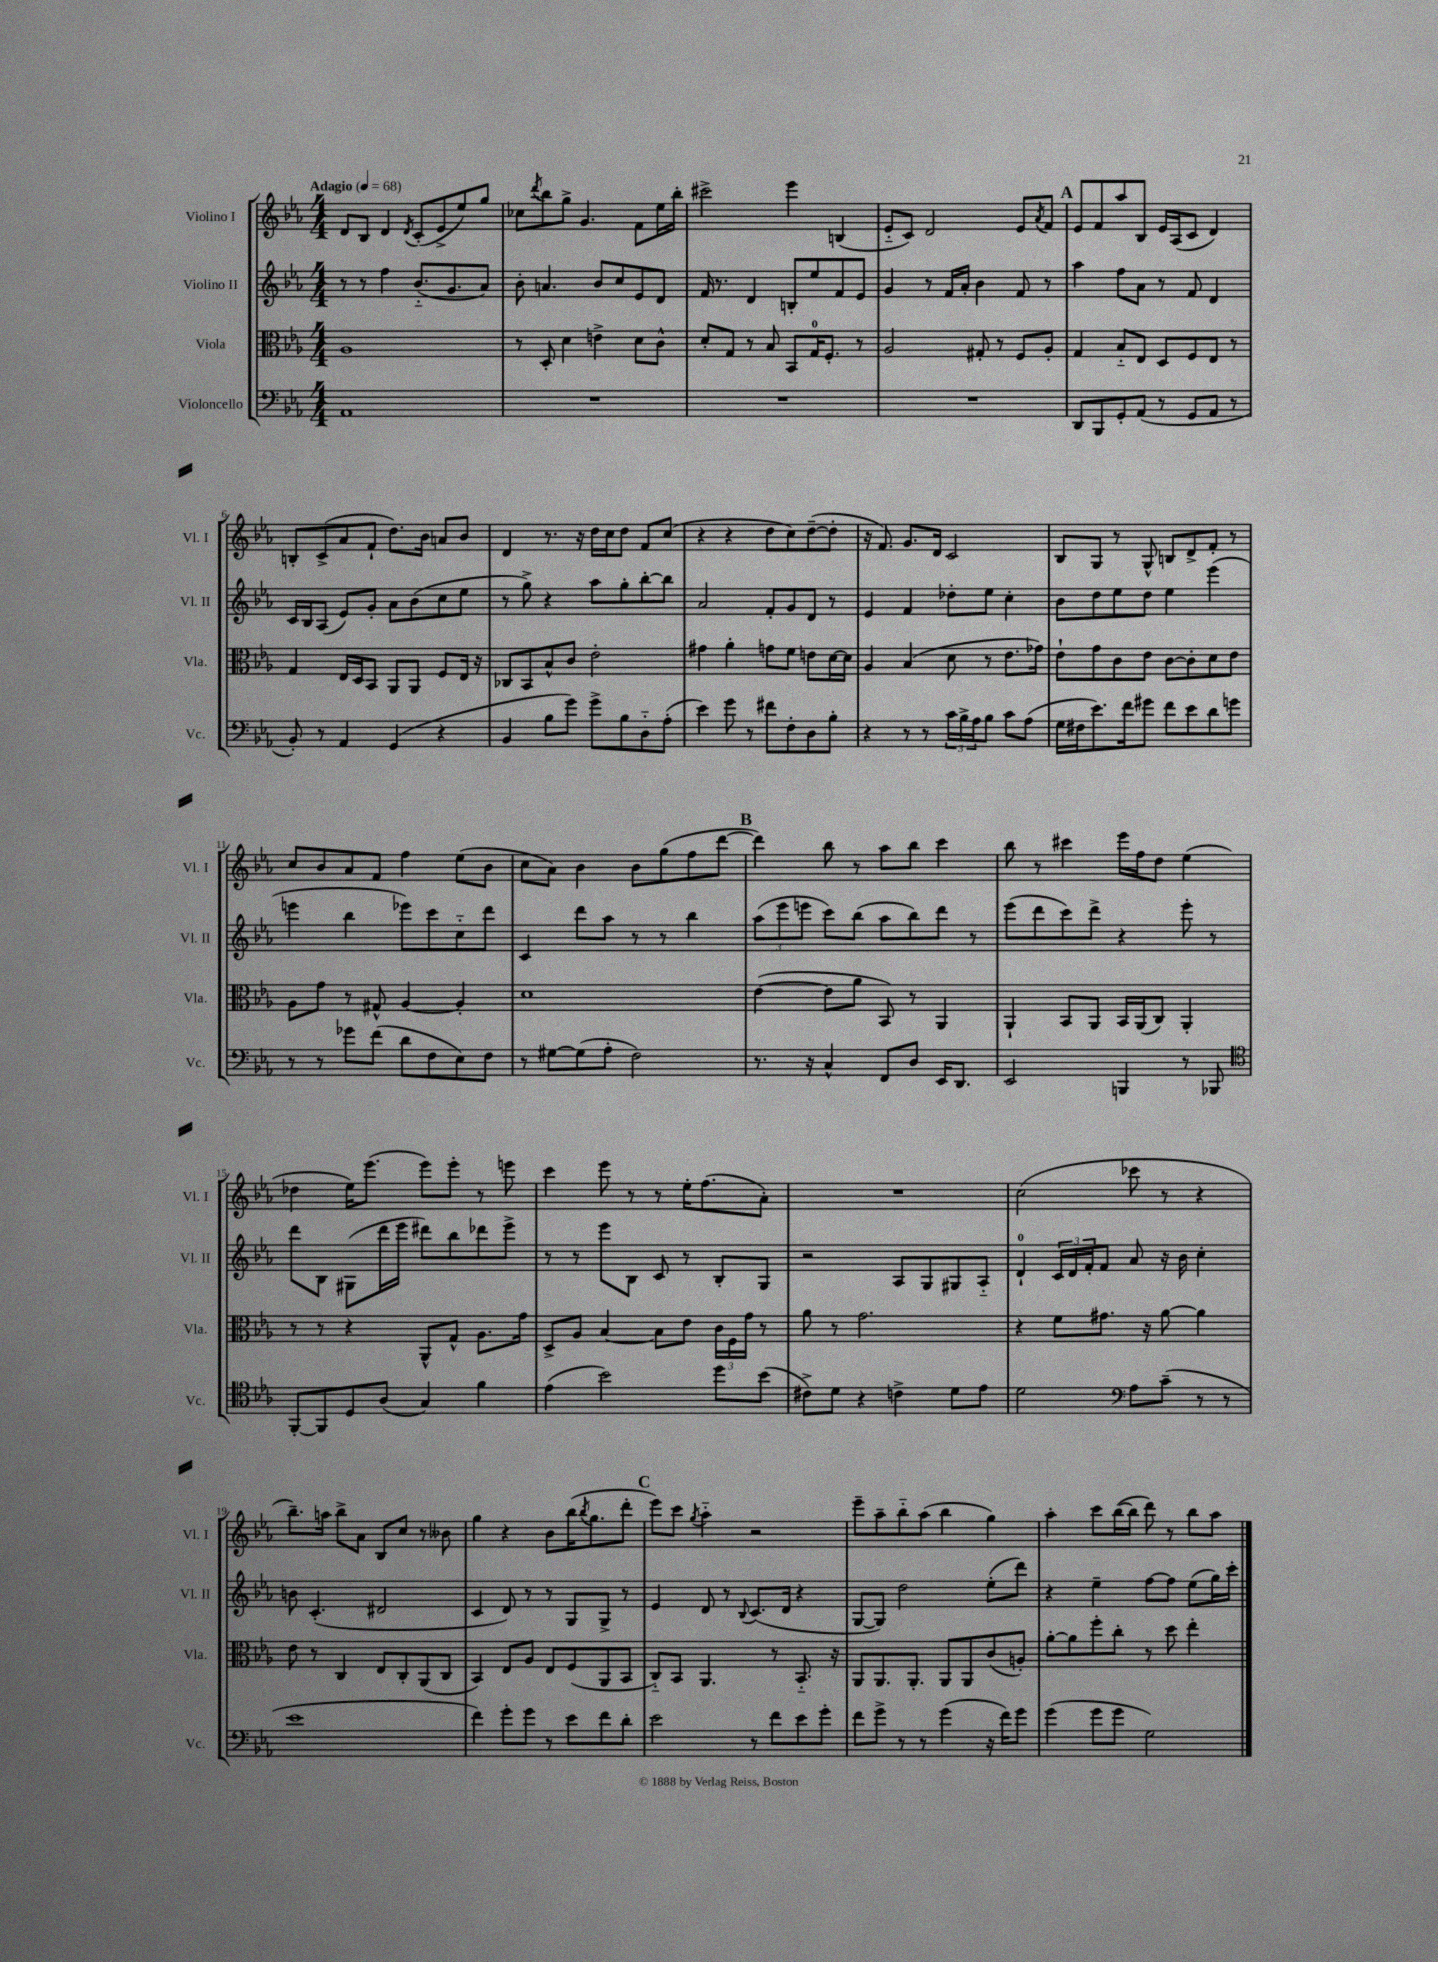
<<
\new StaffGroup <<
\new Staff = "s0" \with { instrumentName = "Violino I" shortInstrumentName = "Vl. I" } {
    \clef treble \key ees \major \numericTimeSignature \time 4/4 \tempo "Adagio" 4 = 68
    d'8 bes8 d'4 \acciaccatura { d'8 } c'8-.( ees'8-> ees''8) g''8 |
    ces''8 \acciaccatura { d'''8 } bes''8 g''8-> g'4. f'8 ees''16 bes''16-. |
    cis'''2-> ees'''4 b4( |
    ees'8-_ c'8) d'2 ees'8 \acciaccatura { aes'8 } f'8 |
    \mark \markup { \bold "A" } ees'8 f'8 aes''8 bes8 ees'16 aes16( c'8 d'4) |
    b8-. c'8->( aes'8 f'8-! d''8.) bes'16 a'8 bes'8 |
    d'4 r8. r16 d''16 c''16 d''8 f'8 c''8( |
    r4 r4 d''8 c''8) d''8~--( d''8-. |
    r16 f'8.) g'8. d'16 c'2 |
    bes8 g8 r8 g8-^ b8 d'8-> f'8-. r8 |
    c''8 bes'8 aes'8 f'8 f''4 ees''8( bes'8 |
    c''8 aes'8) bes'4 bes'8 g''8( f''8 d'''8~ |
    \mark \markup { \bold "B" } d'''4) bes''8 r8 aes''8 bes''8 c'''4 |
    bes''8 r8 cis'''4 ees'''16 f''16 d''8 ees''4( |
    des''4 ees''16) ees'''8.( ees'''8) ees'''8-. r8 e'''8 |
    c'''4 ees'''8 r8 r8 ees''16-. f''8.( aes'8-.) |
    R1 |
    c''2( ces'''8 r8 r4 |
    bes''8.--) a''16 bes''8-> aes'8 bes8 c''8 r8 beses'8 |
    g''4 r4 bes'8 bes''16( \acciaccatura { bes''8 } g''8. d'''8-. |
    \mark \markup { \bold "C" } ees'''8) c'''8 \acciaccatura { g''8 } aes''4-_ r2 |
    ees'''8-- aes''8-- bes''8-_ aes''8( bes''4 g''4) |
    aes''4-. c'''8 bes''16~( bes''16 d'''8) r8 bes''8 aes''8 \bar "|." |
}
\new Staff = "s1" \with { instrumentName = "Violino II" shortInstrumentName = "Vl. II" } {
    \clef treble \key ees \major \numericTimeSignature \time 4/4
    r8 r8 f''4 bes'8.-_( g'8. aes'8) |
    bes'8-. a'4. bes'8 c''8 ees'8 d'8 |
    f'16 r8. d'4 b8-. ees''8 f'8 ees'8 |
    g'4 r8 f'16 aes'16-. bes'4 f'8 r8 |
    \mark \markup { \bold "A" } aes''4 f''8 aes'8 r8 f'8 d'4 |
    c'16 bes16 aes8( ees'8) g'8-. aes'8 bes'8( c''8 ees''8 |
    r8 g''8->) r4 aes''8 g''8-. bes''8~-. bes''8 |
    aes'2 f'8-. g'8 d'8 r8 |
    ees'4 f'4 des''8-. ees''8 c''4-. |
    bes'8 d''8 ees''8 d''8 ees''4 ees'''4( |
    e'''4 bes''4 ees'''8) c'''8 c''8-_ d'''8 |
    c'4 d'''8 aes''8 r8 r8 bes''4 |
    \mark \markup { \bold "B" } \tuplet 3/2 { aes''8( ees'''8 e'''8 } c'''8) bes''8( aes''8 bes''8) d'''8 r8 |
    ees'''8( d'''8 c'''8) d'''8-> r4 ees'''8-. r8 |
    d'''8 bes8 gis8( d'''16 ees'''16 dis'''8) bes''8 des'''8 ees'''8-> |
    r8 r8 ees'''8 bes8 c'8 r8 bes8-. g8 |
    r2 aes8 g8 gis8 aes8-_ |
    d'4-0-! \tuplet 3/2 { c'16 d'16 f'16-. } f'8 aes'8 r16 bes'16 c''4-. |
    b'8 c'4.-.( dis'2 |
    c'4 d'8) r8 r8 g8 g8-> r8 |
    \mark \markup { \bold "C" } ees'4 d'8 r8 \appoggiatura { bes8 } c'8.( d'16 r4 |
    g8~ g8) d''2 ees''8-.( d'''8) |
    r4 ees''4-- f''8~ f''8 ees''8( g''16) c'''16-. \bar "|." |
}
\new Staff = "s2" \with { instrumentName = "Viola" shortInstrumentName = "Vla." } {
    \clef alto \key ees \major \numericTimeSignature \time 4/4
    aes1 |
    r8 d8-. d'4 e'4-> d'8 c'8-^ |
    d'8-. g8 r8 bes8 bes,8 g16-0 f8.-. r8 |
    aes2 gis8-. r8 f8 aes8-. |
    \mark \markup { \bold "A" } g4 bes8-_ ees8 d8 f8 ees8 r8 |
    g4 ees16 d16 bes,8 aes,8 aes,8 f8 ees16 r16 |
    ces8 bes,8 bes8-^ c'8 ees'2-. |
    gis'4 aes'4-. g'8 f'8 e'8 d'16~ d'16 |
    aes4 bes4( d'8 r8 ees'8. ges'16) |
    ees'8-! g'8 c'8 ees'8 c'8~ c'8-. d'8 ees'8 |
    aes8 g'8 r8 gis8-^ aes4~ aes4-. |
    d'1 |
    \mark \markup { \bold "B" } ees'4~( ees'8 aes'8 bes,8) r8 aes,4 |
    aes,4-! bes,8 aes,8 bes,16 aes,16( c8) aes,4-. |
    r8 r8 r4 aes,8-^ g8-^ aes8. g'16 |
    d8-> aes8 bes4~ bes8 ees'8 \tuplet 3/2 { c'16 f16 g'16 } r8 |
    aes'8 r8 g'2. |
    r4 f'8 gis'8. r16 aes'8~ aes'4 |
    ees'8 r8 c4 ees8 c8-. aes,8( c8 |
    bes,4) ees8 aes8 ees8 f8( aes,8 bes,8 |
    \mark \markup { \bold "C" } c8-_) bes,8 aes,4. r8 bes,8.-_ r16 |
    aes,8 aes,8. aes,8.-. aes,8 aes,8 c'8( a8-.) |
    aes'8~-. aes'8 f''8-. c''8-. r8 d''8 ees''4-. \bar "|." |
}
\new Staff = "s3" \with { instrumentName = "Violoncello" shortInstrumentName = "Vc." } {
    \clef bass \key ees \major \numericTimeSignature \time 4/4
    aes,1 |
    R1 |
    R1 |
    R1 |
    \mark \markup { \bold "A" } d,8 bes,,8 g,8-. aes,8( r8 g,8 aes,8 r8 |
    bes,8-.) r8 aes,4 g,4( r4 |
    bes,4 bes8 g'8) g'8-> bes8 d8-_ aes8-.( |
    ees'4) g'8 r8 fis'8 f8-. d8 bes8-. |
    r4 r8 r8 \tuplet 3/2 { c'16 bes16-> aes16 } bes8 c'8 aes8( |
    g16 fis16 ees'8.) f'16 gis'8 f'8 ees'8 d'8 g'8 |
    r8 r8 ges'8 f'8( d'8 f8 ees8) f8 |
    r8 gis8~ gis8( aes8-. f2) |
    \mark \markup { \bold "B" } r8. r16 c4-^ f,8 d8 ees,16 d,8. |
    ees,2 b,,4 r8 bes,,8 |
    \clef tenor f,8~-. f,8 d8 aes8( g4) f'4 |
    ees'4( bes'2) d''8 bes'8( |
    cis'8->) d'8 r4 c'4-> d'8 ees'8 |
    d'2 \clef bass aes8 c'8--( r8 r8 |
    ees'1 |
    f'4) g'8-. g'8 r8 ees'8 f'8 d'8-. |
    \mark \markup { \bold "C" } ees'2 r8 f'8 ees'8 g'8-. |
    f'8 g'8-> r8 r8 g'4( r16 f'16) g'8 |
    g'4( g'8 g'8 g2) \bar "|." |
}
>>
>>
